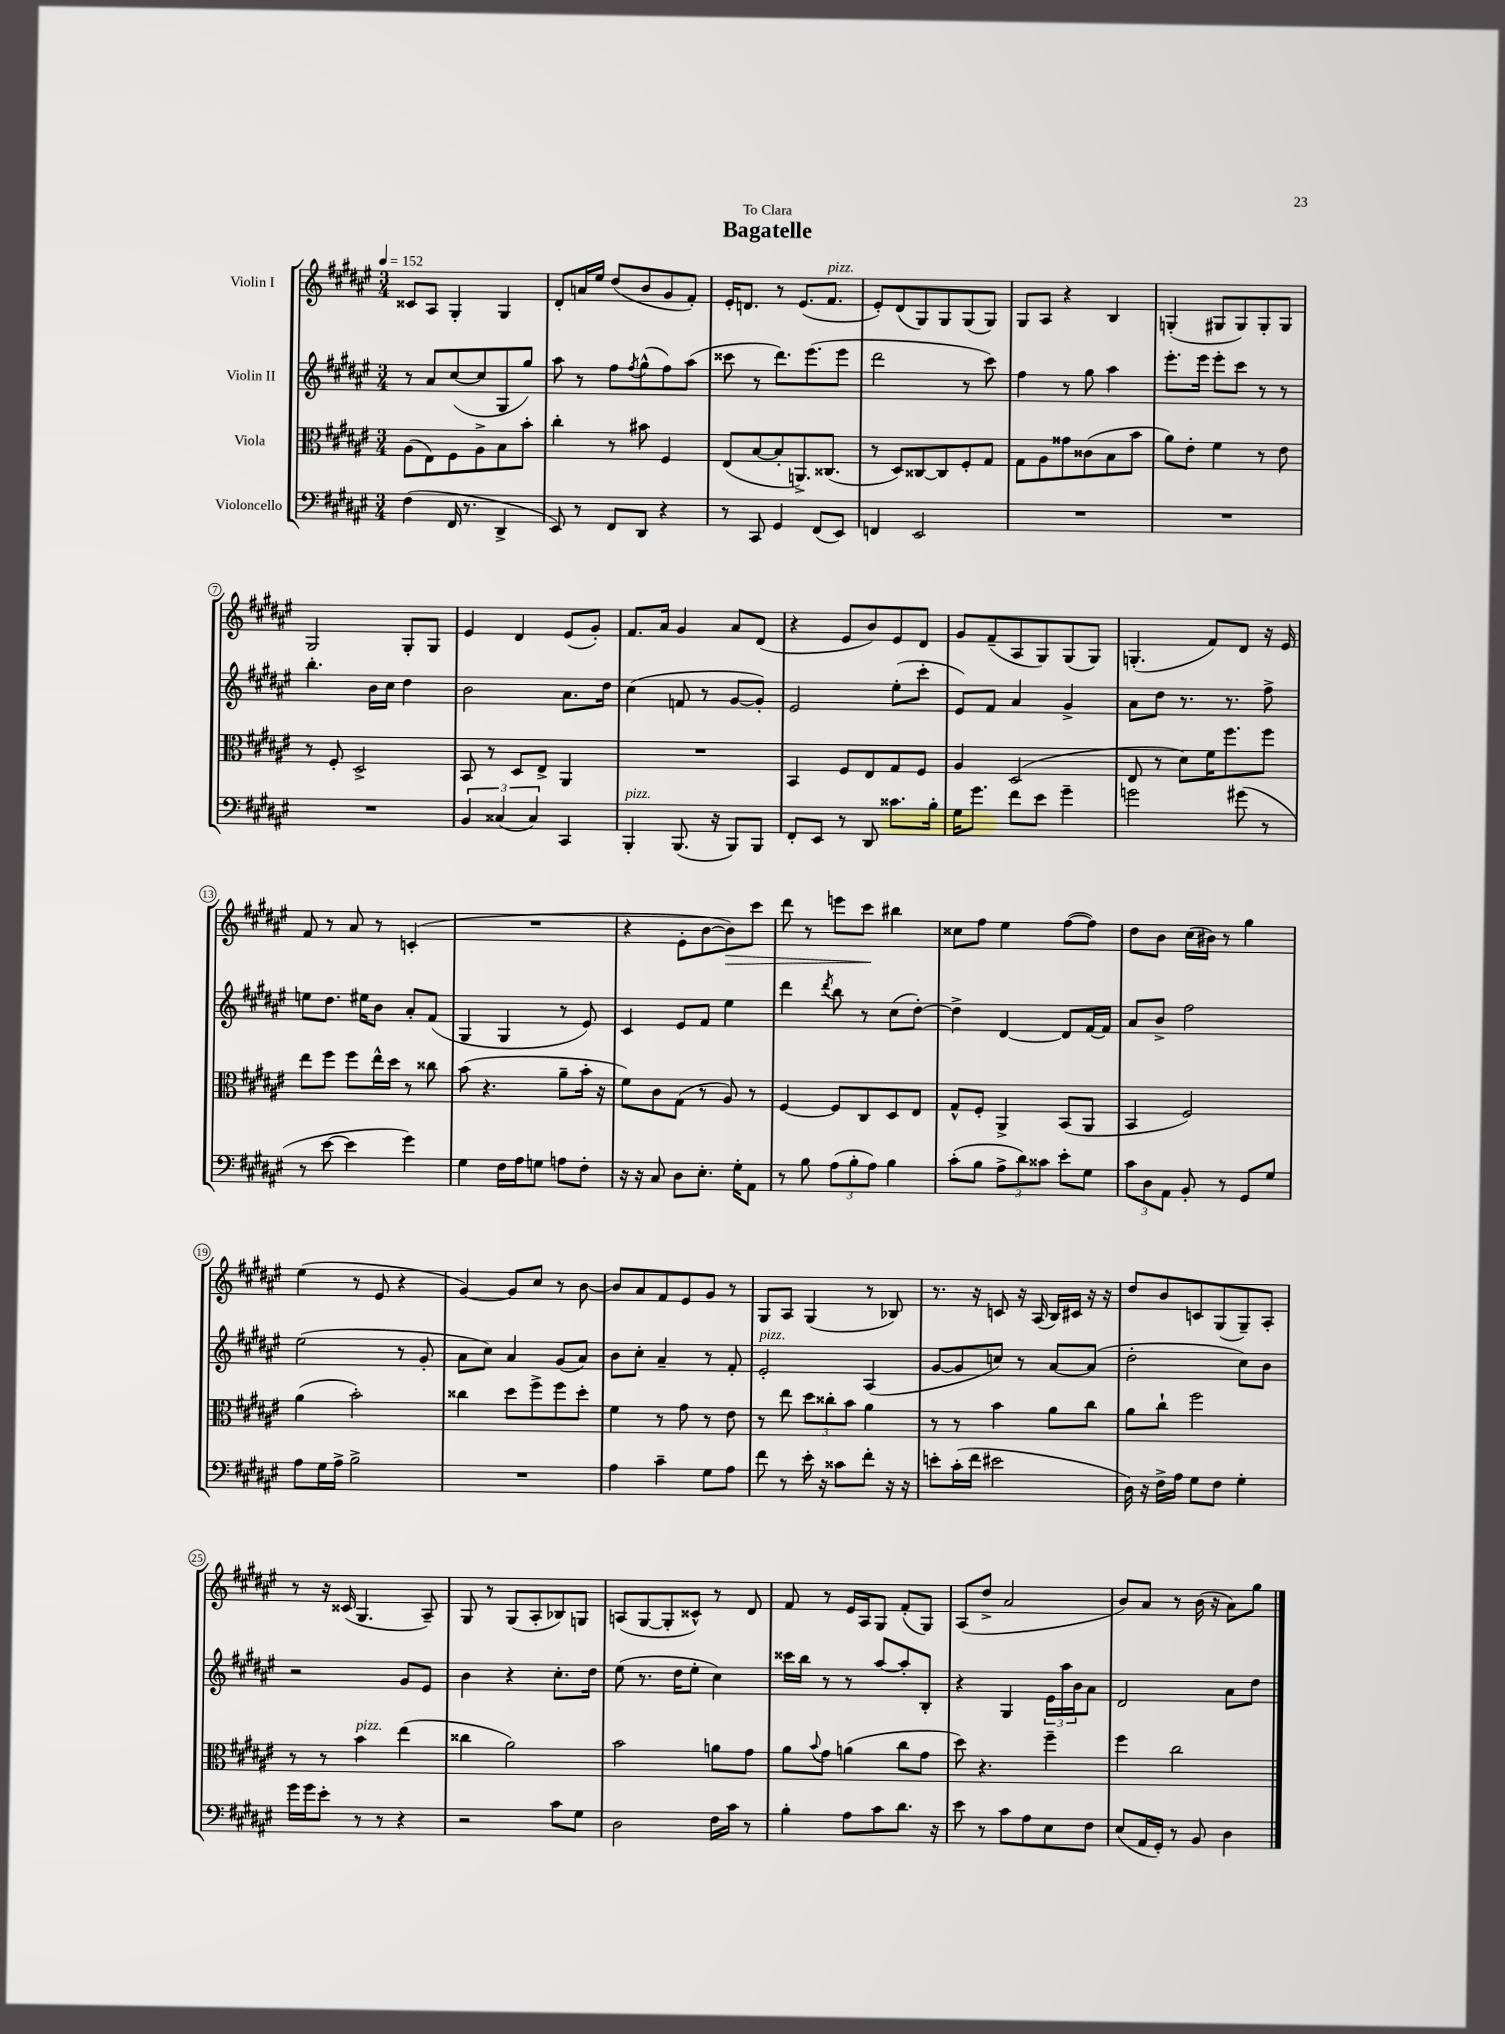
\header { title = "Bagatelle" dedication = "To Clara" }
<<
\new StaffGroup <<
\new Staff = "s0" \with { instrumentName = "Violin I" } {
    \clef treble \key fis \major \numericTimeSignature \time 3/4 \tempo 4 = 152
    cisis'8 ais8 gis4-. gis4 |
    dis'8-. a'16 eis''16 dis''8( b'8 gis'8 fis'8-.) |
    eis'16-. d'8. r8 eis'8.( fis'8.^\markup { \italic "pizz." } |
    eis'8-.) dis'8( gis8) gis8 gis8( gis8) |
    gis8 ais8 r4 b4 |
    g4-.( gis8 gis8) gis8-. gis8 |
    gis2 gis8-. gis8 |
    eis'4 dis'4 eis'8( gis'8-.) |
    fis'8. ais'16 gis'4 ais'8 dis'8( |
    r4 eis'8 b'8) eis'8 dis'8 |
    gis'8 fis'8--( ais8 gis8) gis8( gis8) |
    g4.-.( fis'8) dis'8 r16 eis'16 |
    fis'8 r8 ais'8 r8 c'4-.( |
    R2. |
    r4 eis'8-. b'8~ b'8\>) cis'''8 |
    dis'''8 r8 e'''8 cis'''8\! bis''4 |
    cisis''8 fis''8 eis''4 fis''8~( fis''8) |
    dis''8 b'8 cis''16( bis'16) r8 gis''4 |
    eis''4( r8 eis'8 r4 |
    gis'4~) gis'8 cis''8 r8 b'8~ |
    b'8 ais'8 fis'8 eis'8 gis'8 r8 |
    gis8 ais8 gis4( r8 bes8) |
    r8. r16 c'8 r16 ais16( b16) cis'16 r16 r16 |
    dis''8 b'8 c'8 gis8( gis8--) ais8-. |
    r8 r16 cisis'16( gis4. ais8--) |
    gis8 r8 gis8( ais8-. bes8) g8 |
    a8( gis8~ gis8-. cisis'8-^) r8 dis'8 |
    fis'8 r8 eis'16 ais16 gis8 fis'8-.( gis8) |
    ais8( dis''8-> ais'2 |
    b'8) ais'8 r8 b'16( r16 ais'8) gis''8 \bar "|." |
}
\new Staff = "s1" \with { instrumentName = "Violin II" } {
    \clef treble \key fis \major \numericTimeSignature \time 3/4
    r8 ais'8 cis''8~( cis''8 gis8 gis''8) |
    ais''8 r8 fis''8 \acciaccatura { fis''8 } gis''8-^( fis''8) ais''8( |
    cisis'''8 r8 dis'''8.) eis'''8.( eis'''8 |
    dis'''2 r8 cis'''8) |
    fis''4 r8 gis''8 ais''4 |
    eis'''8.-. eis'''16 eis'''8-. cis'''8 r8 r8 |
    b''4.-. b'16 cis''16 dis''4 |
    b'2 ais'8. dis''16 |
    cis''4( f'8 r8 gis'8~ gis'8-.) |
    eis'2 eis''8-.( cis'''8-. |
    eis'8) fis'8 ais'4 gis'4-> |
    ais'8 dis''8 r8. r8. fis''8-> |
    e''8 dis''8. eis''16 b'8 ais'8-. fis'8( |
    gis4 gis4 r8 eis'8) |
    cis'4 eis'8 fis'8 eis''4 |
    dis'''4 \acciaccatura { dis'''8 } b''8 r8 cis''8( dis''8~-.) |
    dis''4-> dis'4~ dis'8 fis'16~ fis'16 |
    ais'8 b'8-> fis''2 |
    eis''2( r8 gis'8-. |
    ais'8 cis''8) ais'4 gis'8( ais'8) |
    b'8 cis''8-. ais'4-- r8 fis'8-. |
    eis'2-.^\markup { \italic "pizz." } ais4( |
    gis'8~ gis'8 c''8) r8 ais'8~ ais'8( |
    dis''2-. cis''8) b'8 |
    r2 gis'8 eis'8 |
    b'4 r4 cis''8.-. dis''16 |
    eis''8( r8. dis''16 eis''8-. cis''4) |
    cisis'''16 b''16 r8 r8 ais''8~ ais''8-. b8-. |
    r4 gis4 \tuplet 3/2 { eis'16 ais''16 b'16 } ais'8 |
    dis'2 ais'8 dis''8 \bar "|." |
}
\new Staff = "s2" \with { instrumentName = "Viola" } {
    \clef alto \key fis \major \numericTimeSignature \time 3/4
    ais8( eis8) fis8 ais8-> b8 b'8-. |
    cis''4-. r8 bis'8 fis4 |
    eis8( b8~ b8-. a,8.->) cisis8.( |
    r8 dis8) cisis8~ cisis8 fis8-. gis8 |
    gis8 ais8 gisis'8 cisis'8( b8 b'8 |
    ais'8) eis'8-. fis'4 r8 eis'8 |
    r8 fis8-. dis2-> |
    b,8 r8 dis8 eis8-> ais,4 |
    R2. |
    b,4 fis8 eis8 gis8 fis8 |
    ais4 dis2( |
    eis8 r8 dis'8) fis'16 fis''8. fis''8 |
    eis''8 fis''8 fis''8 eis''16-^ dis''16 r8 cisis''8 |
    b'8( r4. ais'8-- b'16-. r16 |
    fis'8) cis'8 gis8( r8 ais8) r8 |
    fis4~ fis8 cis8 dis8 eis8 |
    gis8-^ fis8-. ais,4-> b,8( ais,8 |
    b,4 fis2) |
    ais'4( b'2-.) |
    cisis''4 dis''8 fis''8-> fis''8 dis''8-. |
    fis'4 r8 gis'8 r8 eis'8 |
    r8 eis''8 \tuplet 3/2 { dis''8 cisis''8-. b'8 } ais'4 |
    r8 r8 b'4 ais'8 cis''8 |
    ais'8 cis''8-! fis''2 |
    r8 r8 b'4^\markup { \italic "pizz." } eis''4( |
    cisis''4 ais'2) |
    b'2 a'8 gis'8 |
    ais'8 \appoggiatura { b'8 } gis'8 a'4( cis''8 gis'8 |
    dis''8) r4. fis''4-- |
    fis''4 cis''2 \bar "|." |
}
\new Staff = "s3" \with { instrumentName = "Violoncello" } {
    \clef bass \key fis \major \numericTimeSignature \time 3/4
    fis4( fis,16 r8. dis,4-> |
    eis,8) r8 fis,8 dis,8 r4 |
    r8 cis,8 gis,4 fis,8( eis,8) |
    f,4 eis,2 |
    R2. |
    R2. |
    R2. |
    \tuplet 3/2 { b,4 cisis4( cisis4) } cis,4 |
    b,,4-.^\markup { \italic "pizz." } b,,8.( r16 b,,8) b,,8 |
    fis,8-. eis,8 r8 dis,8 cisis'8. b16-. |
    gis16 gis'8. fis'8 eis'8 gis'4-- |
    g'2 gis'8( r8 |
    r8 eis'8~ eis'4 gis'4) |
    gis4 fis16 ais16 g8 a8 fis8-. |
    r16 r16 cis8 dis8 eis8.-. gis16-. ais,8 |
    r8 b8 \tuplet 3/2 { ais8( b8-. ais8) } b4 |
    cis'8-.( b8 \tuplet 3/2 { ais8-> dis'8) cisis'8 } eis'8-. gis8 |
    \tuplet 3/2 { cis'8 dis8 ais,8 } b,8-. r8 gis,8 gis8 |
    ais8 gis16 ais16-> b2-> |
    R2. |
    ais4 cis'4-- gis8 ais8 |
    fis'8 r8 eis'16-. r16 cisis'8 fis'8-. r16 r16 |
    e'8-. cis'16-.( fis'16 eis'2 |
    dis16) r16 fis16-> ais16 gis8 fis8 gis4-. |
    gis'16 gis'16 eis'8-. r8 r8 r4 |
    r2 cis'8 gis8 |
    dis2 fis16 cis'16 r8 |
    b4-. ais8 cis'8 dis'8. r16 |
    eis'8 r8 cis'8 ais8 eis8 fis8 |
    eis8( ais,16 gis,16-.) r8 b,8 dis4 \bar "|." |
}
>>
>>
\layout { \context { \Score \override BarNumber.stencil = #(make-stencil-circler 0.1 0.3 ly:text-interface::print) } }
